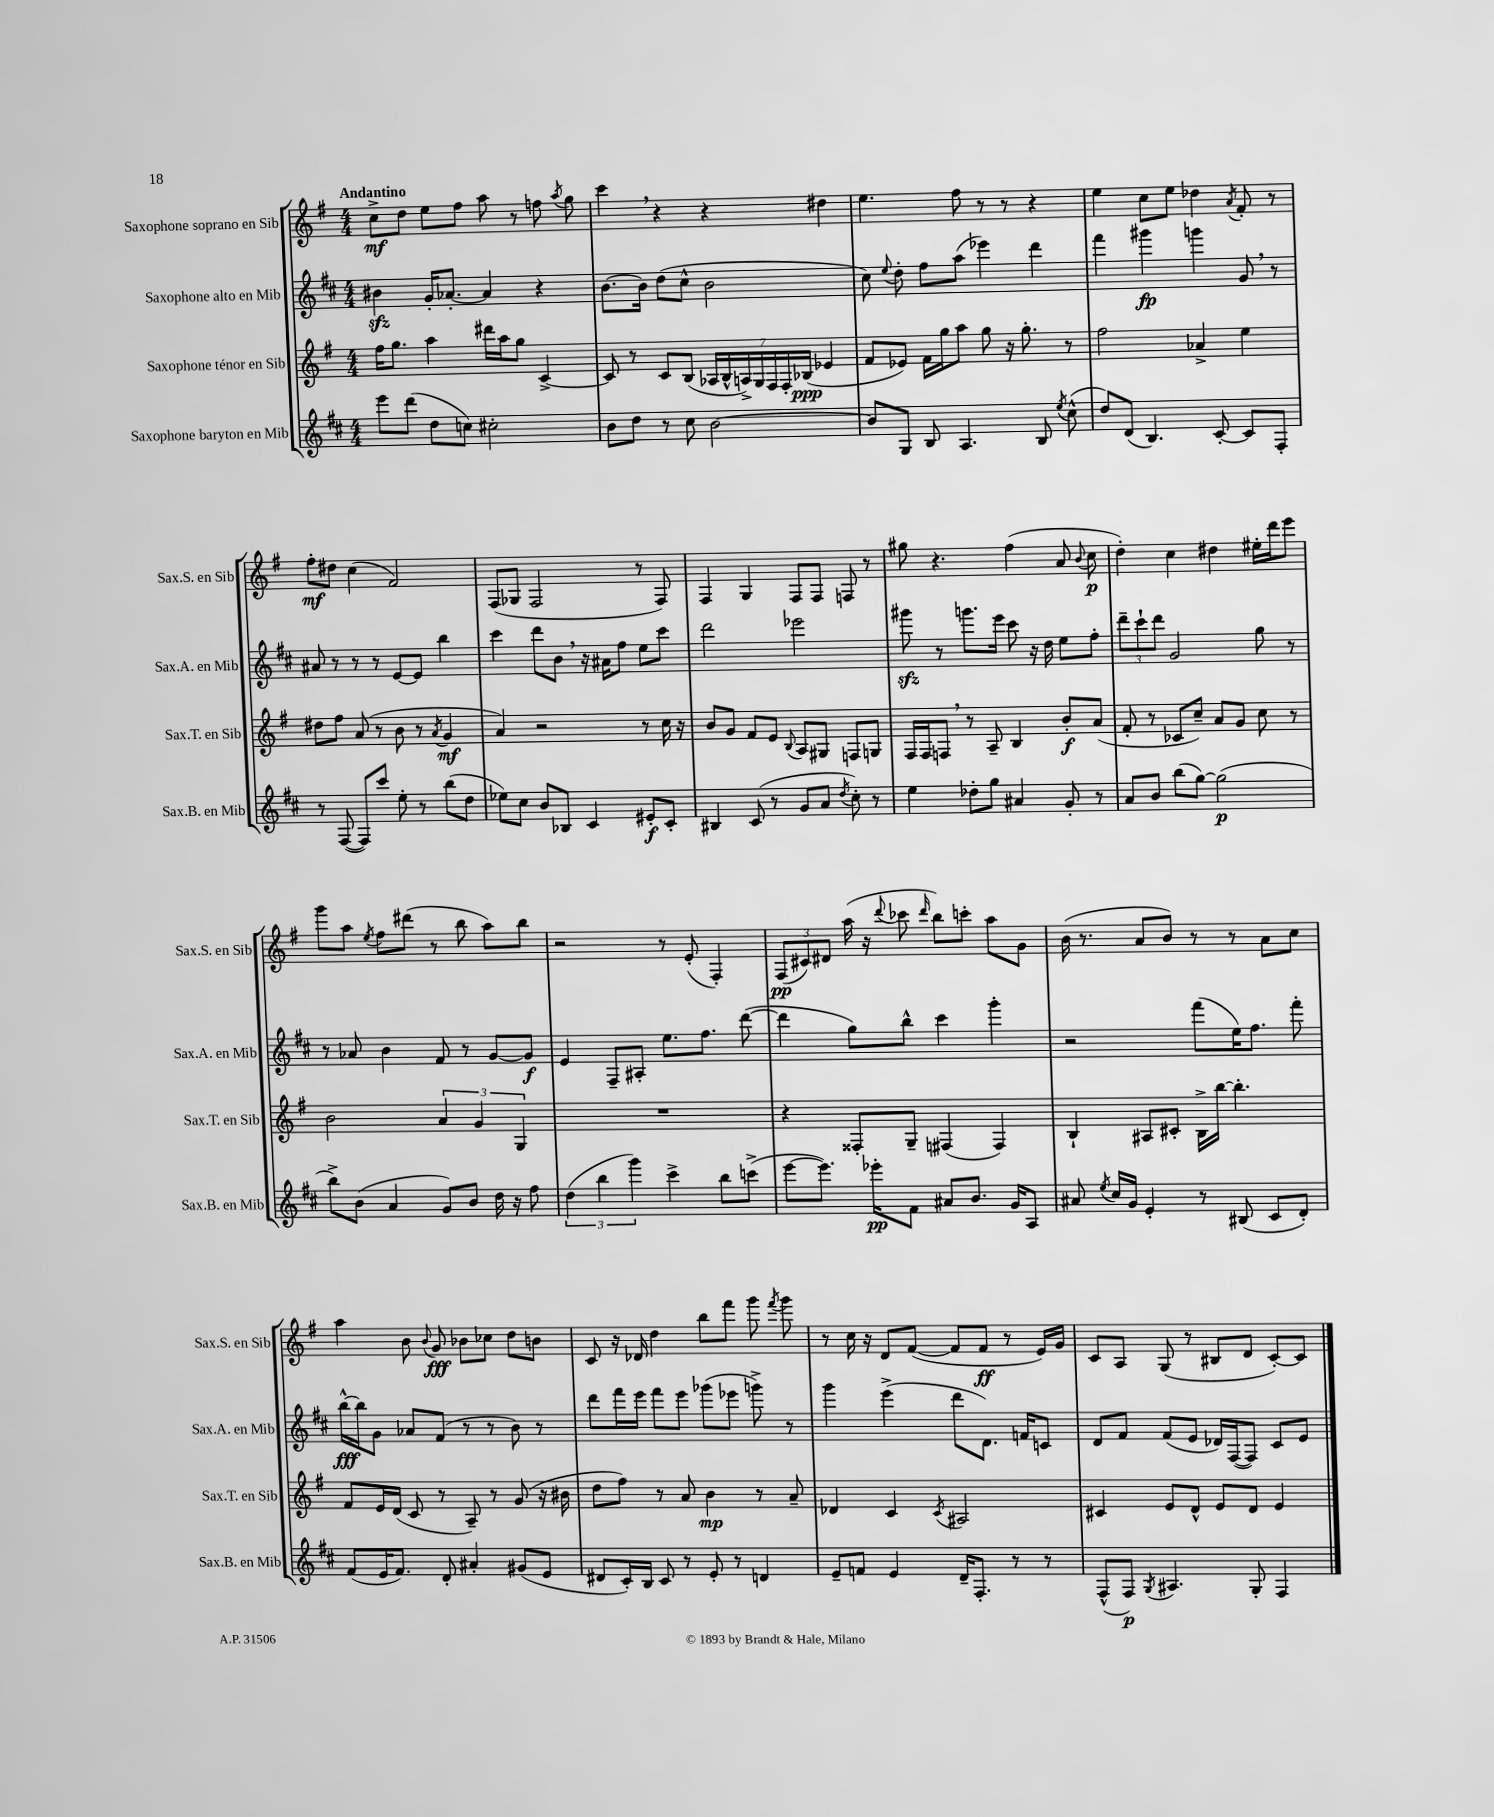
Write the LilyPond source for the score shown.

<<
\new StaffGroup <<
\new Staff = "s0" \with { instrumentName = "Saxophone soprano en Sib" shortInstrumentName = "Sax.S. en Sib" } {
    \clef treble \key g \major \numericTimeSignature \time 4/4 \tempo "Andantino"
    \autoBeamOff c''8[->\mf d''8] e''8[ fis''8] a''8 r8 f''8 \acciaccatura { a''8 } g''8 |
    c'''4 \breathe r4 r4 dis''4 |
    e''4. fis''8 r8 r8 r4 |
    e''4 c''8[ e''8] des''4 \acciaccatura { a'8 } fis'8-. r8 |
    fis''8[-.\mf dis''8] c''4( fis'2) |
    fis8[( ges8] fis2 r8 fis8) |
    fis4 g4 fis8[ fis8] f8 r8 |
    gis''8 r4. fis''4( a'8 \appoggiatura { b'8 } c''8\p |
    d''4-.) c''4 dis''4 eis''16[-. d'''16 e'''8] |
    g'''8[ a''8] \acciaccatura { e''8 } fis''8[ dis'''8]( r8 b''8 a''8[) b''8] |
    r2 r8 e'8-.( fis4-.) |
    \tuplet 3/2 { fis8[\pp( cis'8) dis'8] } a''16( r16 \appoggiatura { d'''8 } ces'''8 \grace { d'''16 } b''8[) c'''8]-. a''8[ g'8] |
    b'16( r8. a'8[ b'8]) r8 r8 a'8[ c''8] |
    a''4 b'8 \appoggiatura { b'8 } g'8\fff bes'8[ ces''8] d''8[ b'8] |
    c'8 r16 des'16 d''4 b''8[ fis'''8] g'''8 \acciaccatura { fis'''8 } g'''8 |
    r8 c''16 r16 d'8[ fis'8]~( fis'8[ fis'8]\ff r8 e'16[) g'16] |
    c'8[ a8] g8( r8 bis8[ d'8] c'8[~-.) c'8] \bar "|." |
}
\new Staff = "s1" \with { instrumentName = "Saxophone alto en Mib" shortInstrumentName = "Sax.A. en Mib" } {
    \clef treble \key d \major \numericTimeSignature \time 4/4
    \autoBeamOff bis'4\sfz g'16[-. aes'8.]~-. aes'4 r4 |
    b'8.[~ b'16] d''8[( cis''8]-^ b'2 |
    cis''8) \appoggiatura { e''8 } d''8-. fis''8[ a''8]( ees'''4) d'''4 |
    fis'''4 gis'''4\fp g'''4 g'8 \breathe r8 |
    ais'8 r8 r8 r8 e'8[~ e'8] b''4 |
    cis'''4 d'''8[ b'8] \breathe r16 ais'16[ fis''8] e''8[ cis'''8] |
    d'''2 ees'''2 |
    gis'''8\sfz r8 g'''8.[ e'''16] cis'''8 r16 d''16 e''8[ fis''8]-. |
    \tuplet 3/2 { d'''8[-- cis'''8-! d'''8] } g'2 g''8 r8 |
    r8 aes'8 b'4 fis'8 r8 g'8[~ g'8]\f |
    e'4 fis8[-- ais8]-. e''8.[ fis''8.] d'''8~( |
    d'''4 g''8[) b''8]-^ cis'''4 g'''4-. |
    r2 fis'''8[( e''16) fis''8.] fis'''8-. |
    b''16[~-^\fff b''16 g'8] aes'8[ fis'8]( r8 r8 b'8) r8 |
    d'''8[ fis'''16 e'''16] fis'''8[ e'''8] ges'''8[( ees'''8] g'''8->) r8 |
    g'''4 e'''4->( d'''8[ d'8.]) f'16[ c'8] |
    d'8[ fis'8] fis'8[( e'8] des'16[) fis16~( fis8]) cis'8[ e'8] \bar "|." |
}
\new Staff = "s2" \with { instrumentName = "Saxophone ténor en Sib" shortInstrumentName = "Sax.T. en Sib" } {
    \clef treble \key g \major \numericTimeSignature \time 4/4
    \autoBeamOff fis''16[ g''8.] a''4 dis'''16[ a''16 g''8] c'4~-> |
    c'8 r8 c'8[ b8]( \tuplet 7/4 { aes16[ b16-^ a16->) g16 fis16 fis16-. bes16]\ppp( } ees'4 |
    fis'8[ ees'8]) fis'16[ g''16 a''8] g''8 r16 g''8.-. r8 |
    fis''2 aes'4-> e''4 |
    dis''8[ fis''8] a'8( r8 b'8 r8 \acciaccatura { a'8 } g'4\mf |
    a'4) r2 r8 c''16 r16 |
    b'8[ g'8] fis'8[ e'8] \appoggiatura { b8 } a8[ gis8] f8[ g8] |
    fis16[ fis16 f8] \breathe r8 a8-- b4 b'8[-.\f a'8]( |
    fis'8-. r8 ces'8[ c''8]--) a'8[ g'8] c''8 r8 |
    b'2 \tuplet 3/2 { a'4 g'4 g4 } |
    R1 |
    r4 fisis8[-. g8]-- fis4( fis4) |
    b4-! ais8[ cis'8]-. b16[-> b''16]~ b''4.-. |
    fis'8[ e'16 d'16]( c'8 r8 a8--) r8 g'8( r16 bis'16 |
    d''8[ fis''8]) r8 a'8 b'4\mp r8 a'8-- |
    des'4 c'4 \acciaccatura { c'8 } ais2 |
    cis'4 e'8[ d'8]-^ e'8[ d'8] e'4 \bar "|." |
}
\new Staff = "s3" \with { instrumentName = "Saxophone baryton en Mib" shortInstrumentName = "Sax.B. en Mib" } {
    \clef treble \key d \major \numericTimeSignature \time 4/4
    \autoBeamOff e'''8[ d'''8]( d''8[ c''8]) cis''2-. |
    b'8[ d''8] r8 cis''8 b'2~ |
    b'8[ g8] b8 a4. b8 \acciaccatura { e''8 } cis''8-^( |
    d''8[) d'8]( b4.) cis'8~-. cis'8[ fis8]-. |
    r8 fis8~( fis8[) cis'''8] e''8-. r8 b''8[( d''8] |
    ees''8[) cis''8] b'8[ bes8] cis'4 eis'8[-.\f cis'8]-. |
    bis4 cis'8( r8 g'8[ a'8] \acciaccatura { d''8 } cis''8-.) r8 |
    e''4 des''8[-. g''8] ais'4 g'8-. r8 |
    a'8[ b'8] b''8[( g''8]~) g''2\p( |
    b''8[->) b'8]( a'4 g'8[) b'8] d''16 r16 fis''8 |
    \tuplet 3/2 { d''4( b''4 g'''4) } cis'''4-> b''8[ c'''8]->( |
    e'''8[~ e'''8.]) ees'''16[-.\pp fis'8] ais'8[ b'8.] g'16[ a8] |
    ais'8 \acciaccatura { e''8 } cis''16[ g'16] e'4-. r8 bis8( cis'8[ d'8]-.) |
    fis'8[( e'16 fis'8.]) d'8-. ais'4-. gis'8[( e'8] |
    dis'8[ cis'16-.) b16] cis'8 r8 e'8-. r8 d'4 |
    e'8[-- f'8] e'4 d'16[-- fis8.]-. r8 r8 |
    fis8[-^( fis8]\p) \acciaccatura { g8 } ais4. g8-. fis4 \bar "|." |
}
>>
>>
\layout { \context { \Score \remove "Bar_number_engraver" } }
